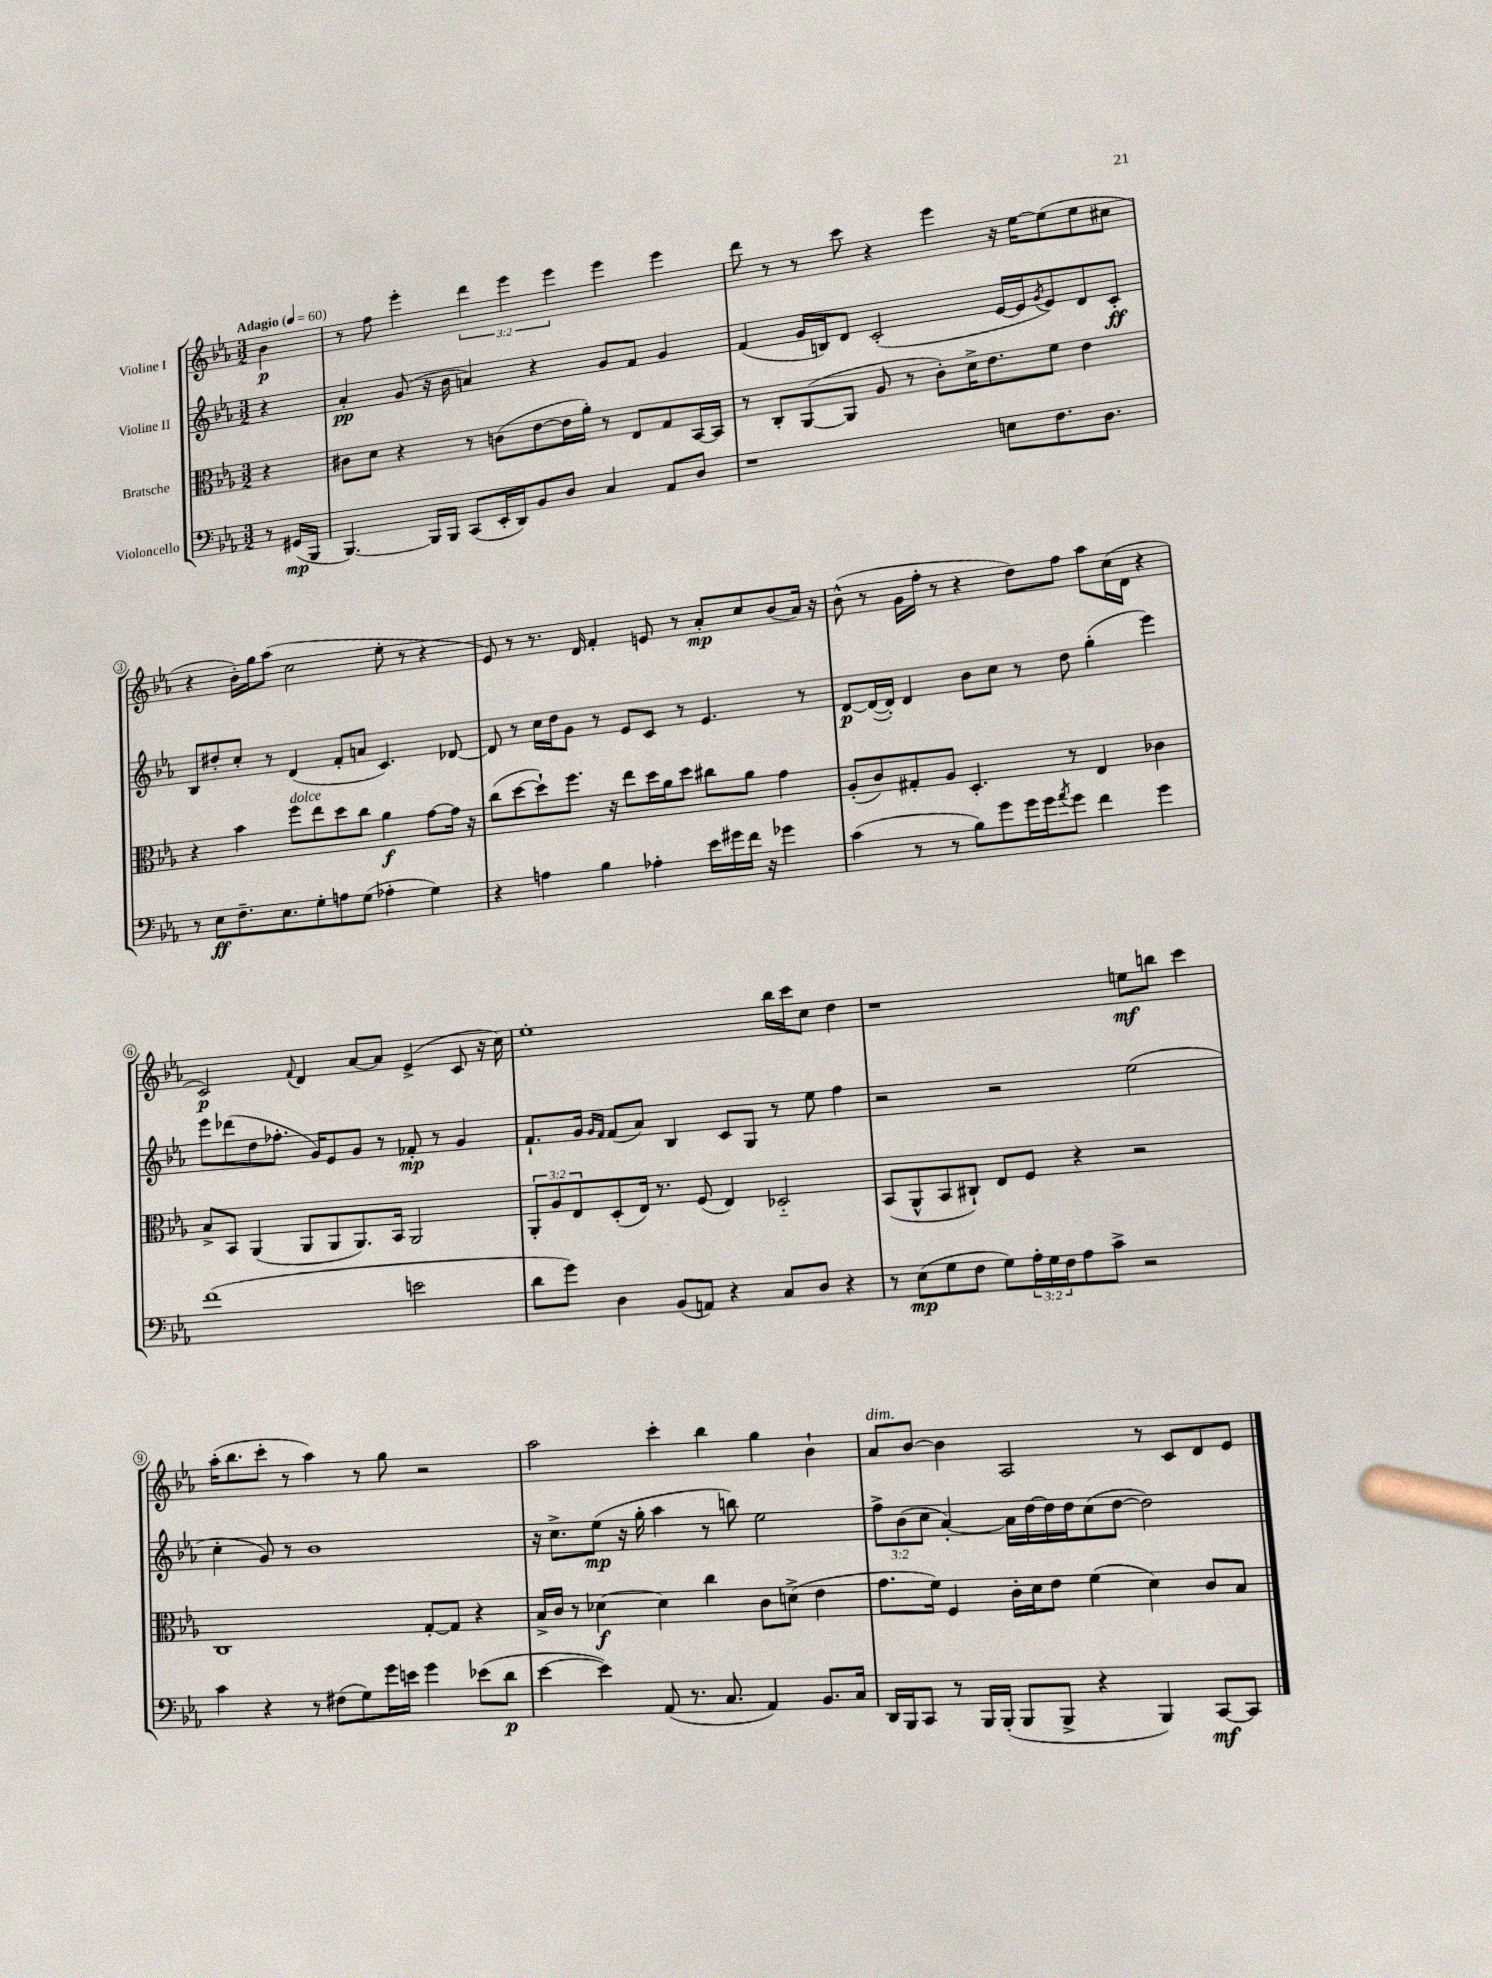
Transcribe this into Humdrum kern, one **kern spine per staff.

**kern	**kern	**kern	**kern
*staff4	*staff3	*staff2	*staff1
*clefF4	*clefC3	*clefG2	*clefG2
*k[b-e-a-]	*k[b-e-a-]	*k[b-e-a-]	*k[b-e-a-]
*M3/2	*M3/2	*M3/2	*M3/2
*MM60	*MM60	*MM60	*MM60
8r	4r	4r	4b-\
(16GG#/LL	.	.	.
16BBB-/JJ	.	.	.
=	=	=	=
[4.BBB-/)	8c#\L	4a-'/	8r
.	8d\J	.	8ff\
.	4r	(8g/	4eee-'\
16BBB-/]LL	.	16r	.
16BBB-/JJ	.	16b-\	.
(8CC/L	8r	4a/)	6ddd\
16EE-'/L	(8c\L	.	.
.	.	.	6eee-\
16DD/J)	.	.	.
8BB-/	[8e-\	4r	.
.	.	.	6eee-\
8D/J	16e-\]L	.	.
.	16a-'\JJ)	.	.
4C/	8r	8g/L	4eee-\
.	8E-/L	8f/J	.
8AA-/L	8G/	4g/	4eee-\
8D/J	[16BB-/L	.	.
.	16BB-/]JJ	.	.
=	=	=	=
1r	8r	(4f/	8ddd\
.	8C'/L	.	8r
.	([8AA-/	16g/LL	8r
.	.	16B/J)	.
.	8AA-/]J	8d/J	8ccc\
.	8A-/	(2c'/	4r
.	8r	.	.
.	8c'\L)	.	4eee-\
.	16d^\K	.	.
.	8.e-\	.	.
8E\L	.	[16e-/LL	16r
.	.	16e-/]J	[16ee-\LK
.	.	8qg/	.
8.F\	8f\J	8e-/)	(8ee-\]
.	4e-\	8d/	8ee-\
8.D\J	.	.	.
.	.	8c'/J	8cc#\J
=	=	=	=
8r	4r	8B-/L	4r
8E-\L	.	8dd#'/	.
8.F~\	4b-\	8cc'/J	16b-'\LL)
.	.	.	16gg\J
.	.	8r	(8aa-\J
8.E-\	.	.	.
.	8ff\L	(4d/	2cc\
8G'\	8ee-\	.	.
8A\	8dd\	8f'/L	.
(8G\J	8cc\J	8a/J	.
4A-'\	4a-\	4.c/)	8ee-'\
.	.	.	8r
4G\)	[8g\L	.	4r
.	16g\]Jk	[8d-/	.
.	16r	.	.
=	=	=	=
4r	(8cc\L	8d-/]	8e-/)
.	[8dd\	8r	8r
4A\	8dd`\])	16cc\LL	8.r
.	.	16dd\J	.
.	8.ff\J	8g\J	.
.	.	.	16d/
4B-\	.	8r	4f'/
.	16r	.	.
.	8ee-\L	8e-/L	.
4A-'\	16dd\L	8c/J	8e/
.	16a-\J	.	.
.	8dd\J	8r	8r
16e-\LL	8cc#\L	4.e-/	8a-'/L
16g#\	.	.	.
16f\JJ	8a-\J	.	8cc/
16r	.	.	.
4g-\	4g\	.	(8b-/
.	.	8r	16a-/Jk)
.	.	.	16r
=	=	=	=
(4c\	(8A-'/L	[8d/L	(8b-^^\
.	8c/)	(16d/_L	8r
.	.	16d'/]JJ)	.
8r	8G#'/	4d/	16g\LL
.	.	.	16ff'\JJ
8r	8A-/J	.	8r
8B-\L)	4.D'/	8b-\L	4r
8g\	.	8cc\J	.
16g\L	.	8r	8dd\L)
16g\J	.	.	.
8qa-/	.	.	.
8g\J	8r	8dd\	8ff\J
4f\	4E-/	(4gg'\	8aa-\L
.	.	.	(16cc\L
.	.	.	16d\JJ
4g\	4c-\	4eee-\)	4r
=	=	=	=
(1f	8B-^/L	8eee-\L	2c/)
.	8BB-/J	(8ddd-\	.
.	(4AA-/	8dd\	.
.	.	8.ff-'\J	.
.	.	.	8qqf/
.	8AA-/L	.	4d/
.	.	16g/LK)	.
.	8AA-/	8e-/	.
.	8.AA-/)	8g/J	[8a-/L
.	.	8r	8a-/]J
.	16BB-/Jk	.	.
2e\	2AA-/	8f-'/	(4e-^/
.	.	8r	.
.	.	4g/	8c/
.	.	.	16r
.	.	.	16cc\)
=	=	=	=
8d\L	12AA-'/L	8.f`/L	1ee-'
.	12A-/	.	.
8g\J)	.	.	.
.	12E-/	.	.
.	.	16g/Jk	.
.	.	16qqg/LL	.
.	.	16qqf/JJ	.
4D\	(8D'/	(8f/L	.
.	16E-/Jk)	8a-/J)	.
.	8.r	.	.
(8BB-/L	.	4B-/	.
8AA/J)	(8F/	.	.
4r	4E-/)	8c/L	.
.	.	8G/J	.
8C/L	2D-'~/	8r	16bb-\LL
.	.	.	16ccc\J
8D/J	.	8ee-\	8cc\J
4r	.	4ff\	4dd\
=	=	=	=
8r	(8BB-/L	2r	1r
(8E-\L	8AA-^^/	.	.
8G\	8BB-/	.	.
8F\J	8C#`/J)	.	.
8G\L)	8E-/L	2r	.
24A-'\L	8F/J	.	.
24G\	.	.	.
24F\J	.	.	.
8A-\	4r	.	.
8c^\J	.	.	.
2r	2r	(2ee-\	8ee\L
.	.	.	8bb\J
.	.	.	4ccc\
=	=	=	=
4c\	1C	4cc'\	(16aa-'\LK
.	.	.	8.bb-\
4r	.	8g/)	8ccc'\J
.	.	8r	8r
8r	.	1b-	4aa-\)
(8F#\L	.	.	.
8G\)	.	.	8r
16g\L	.	.	8gg\
16e\JJ	.	.	.
4g\	[8G'/L	.	2r
.	8G/]J	.	.
(8e-\L	4r	.	.
8d\J	.	.	.
=	=	=	=
[4e-\	16B-^/LL	16r	2aa-\
.	16c/JJ	8.cc^\L	.
.	8r	.	.
4e-\])	[4d-\	(8ee-\J	.
.	.	16r	.
.	.	16gg'\	.
(8AA-/	4d-\]	4aa-\	4ccc'\
8.r	.	.	.
.	4cc\	8r	4bb-\
8.C/	.	.	.
.	.	8bb\)	.
4AA-/)	8c\L	2ee-\	4gg\
.	(8d^\J	.	.
8.BB-/L	4e-\	.	4b-`\
16C/Jk	.	.	.
=	=	=	=
16DD/LL	8.g\L	12ff^\L	8a-/L
16BBB-/J	.	.	.
.	.	(12b-\	.
8CC/J	.	.	[8b-/J
.	.	12cc\J	.
.	16f\Jk)	.	.
8r	4F/	[4a-'/)	4b-\]
16BBB-/LL	.	.	.
(16BBB-'/JJ	.	.	.
8BBB-/L	16c'\LL	16a-\]LL	2A-/
.	16d\J	[16dd\	.
8BBB-^/J	8e-\J	16dd\]	.
.	.	16dd\J	.
4r	(4f\	(8cc\	.
.	.	[8dd\J	.
4BBB-/)	4d\)	2dd\])	8r
.	.	.	8c/L
[8CC/L	8c/L	.	8d/
8CC/]J	8B-/J	.	8e-/J
==	==	==	==
*-	*-	*-	*-
